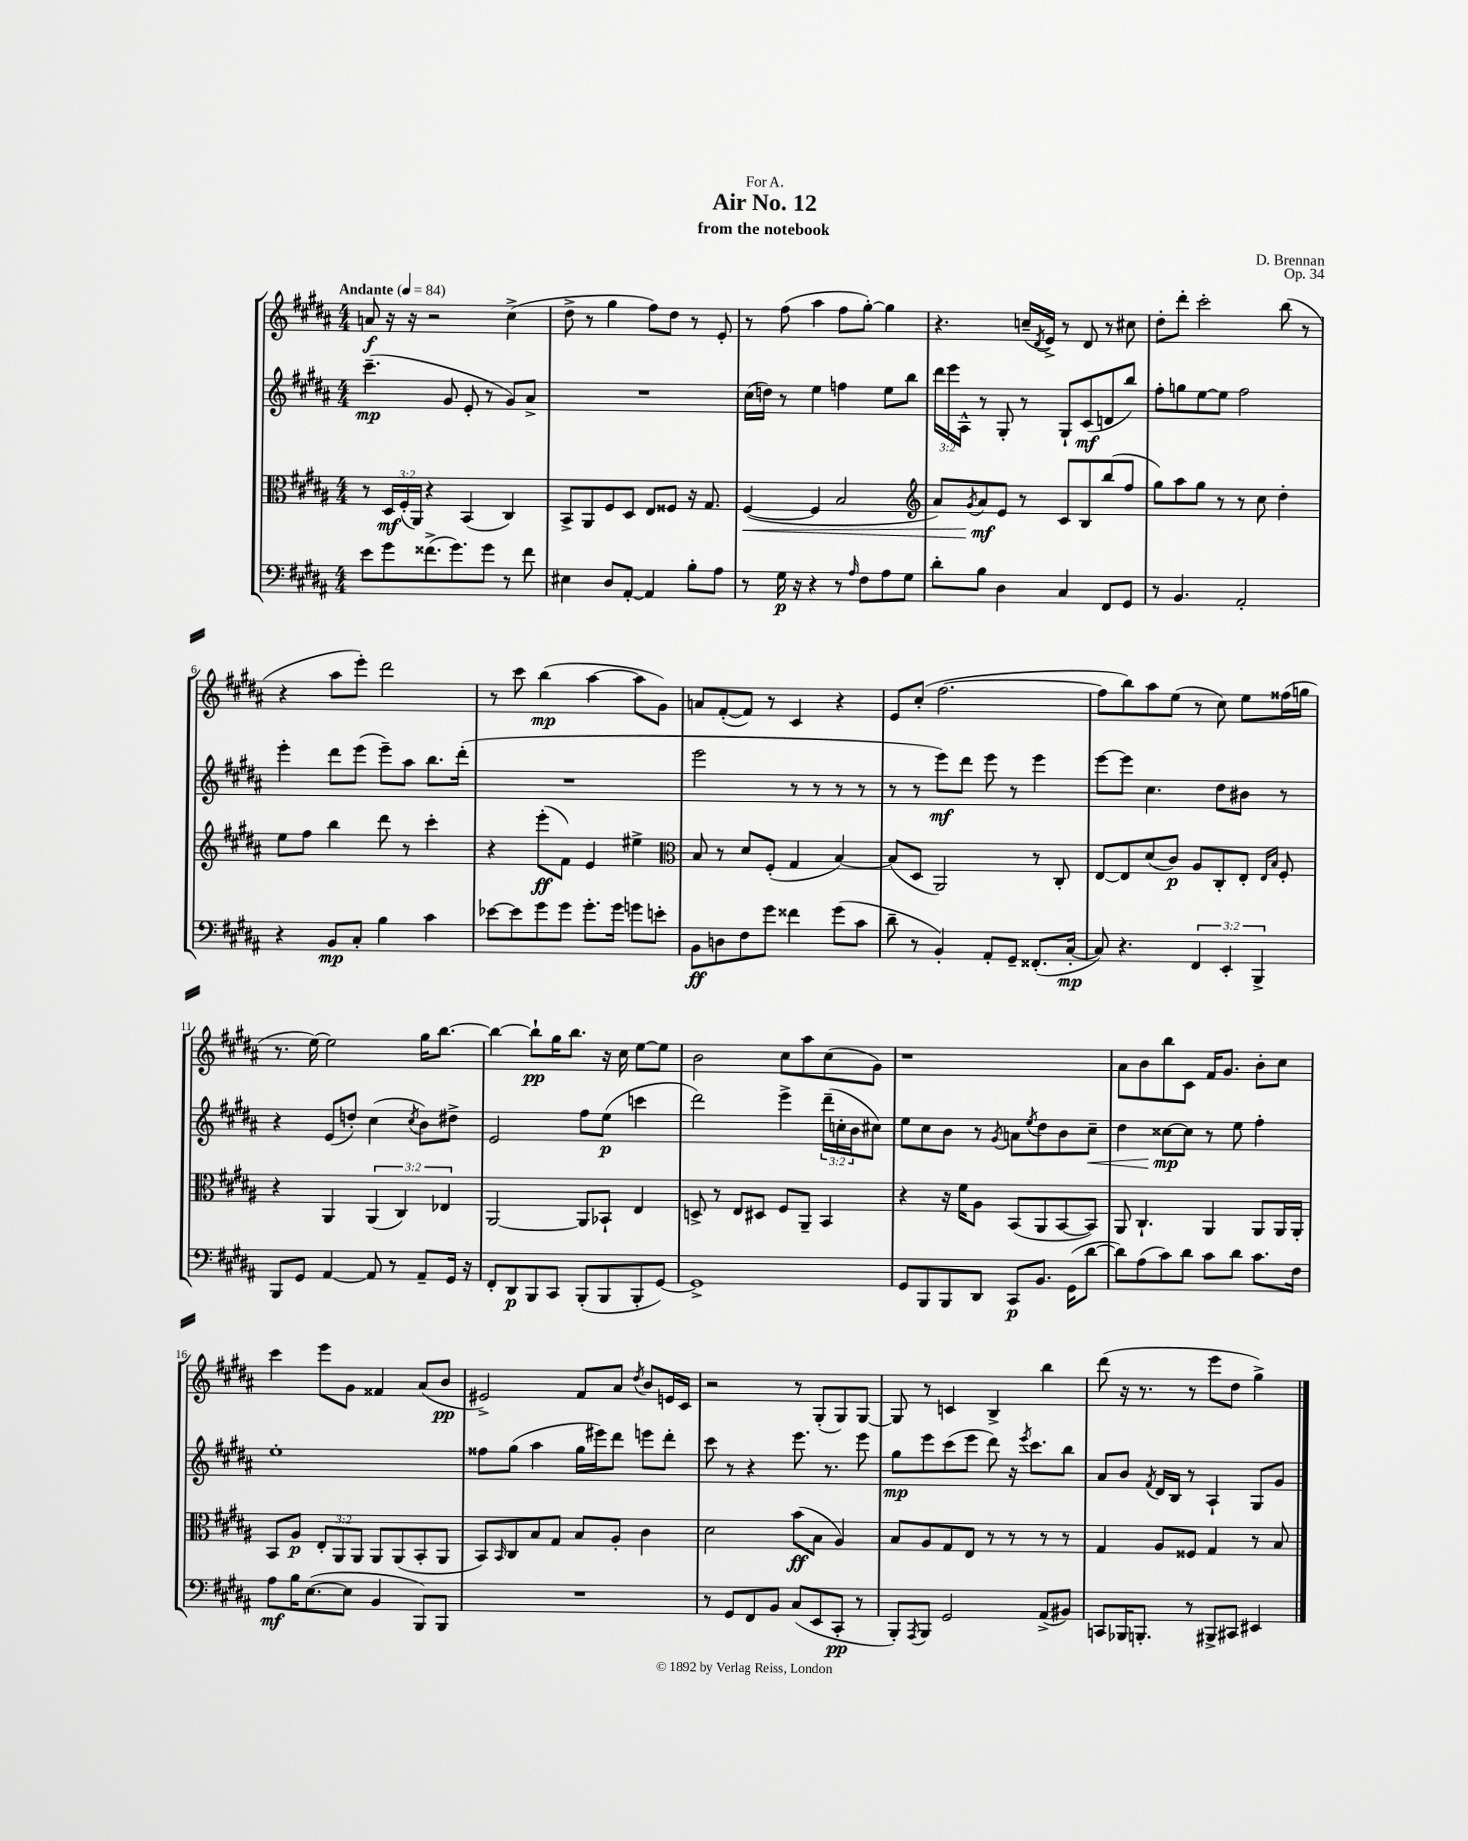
\header { title = "Air No. 12" composer = "D. Brennan" subtitle = "from the notebook" dedication = "For A." opus = "Op. 34" }
<<
\new StaffGroup <<
\new Staff = "s0" {
    \clef treble \key b \major \numericTimeSignature \time 4/4 \tempo "Andante" 4 = 84
    a'8\f r16 r16 r2 cis''4->( |
    dis''8-> r8 gis''4 fis''8) dis''8 r8 e'8-. |
    r8 fis''8( ais''4 fis''8 gis''8~-.) gis''4 |
    r4. c''16--( \acciaccatura { dis'8 } e'16->) r8 dis'8 r8 cis''8 |
    dis''8-. dis'''8-. cis'''2-. b''8( r8 |
    r4 ais''8 e'''8-.) dis'''2 |
    r8 cis'''8 b''4\mp( ais''4~ ais''8 gis'8) |
    a'8 fis'8~-.( fis'8) r8 cis'4 r4 |
    e'8 cis''8-.( fis''2.~ |
    fis''8 b''8) ais''8 e''8( r8 cis''8) e''8 fisis''16( g''16 |
    r8. e''16~) e''2 gis''16 b''8.~ |
    b''4~ b''8-!\pp gis''16 b''8. r16 cis''16 e''8~ e''8 |
    b'2 cis''8 ais''8 cis''8( gis'8) |
    r1 |
    ais'8 b'8 b''8 cis'8 fis'16 gis'8. b'8-. cis''8 |
    cis'''4 e'''8 gis'8 fisis'4 ais'8( b'8\pp |
    eis'2->) fis'8 ais'8 \acciaccatura { dis''8 } b'8 e'16 cis'16 |
    r2 r8 gis8-.( gis8) gis8~ |
    gis8 r8 c'4 b4-> b''4 |
    dis'''8( r16 r8. r8 e'''8 dis''8 gis''4->) \bar "|." |
}
\new Staff = "s1" {
    \clef treble \key b \major \numericTimeSignature \time 4/4 \override Staff.TupletNumber.text = #tuplet-number::calc-fraction-text
    cis'''4.--\mp( gis'8 e'8-. r8 gis'8) ais'8-> |
    R1 |
    cis''16( d''16) r8 e''4 f''4 e''8 b''8 |
    \tuplet 3/2 { dis'''16 e'''16 ais16-^ } r8 gis8-. r8 gis8-! cis'8\mf( d'8 b''8) |
    fis''8-. g''8 e''8~ e''8 fis''2 |
    e'''4-. dis'''8 e'''8( e'''8--) ais''8 b''8. dis'''16-.( |
    R1 |
    e'''2 r8 r8 r8 r8 |
    r8 r8 e'''8\mf) dis'''8 e'''8 r8 e'''4 |
    e'''8~ e'''8 cis''4. dis''8 bis'8 r8 |
    r4 e'8( d''8-.) cis''4( \acciaccatura { cis''8 } b'8) dis''8-> |
    e'2 fis''8 e''8\p( c'''4 |
    dis'''2) e'''4-> \tuplet 3/2 { dis'''16--( c''16-. b'16 } cis''8) |
    e''8 cis''8 b'8 r8 \acciaccatura { gis'8 } a'8 \acciaccatura { e''8 } dis''8 b'8 cis''8--\< |
    dis''4 cisis''8~\mp\! cisis''8 r8 e''8 fis''4-. |
    e''1-. |
    fisis''8 gis''8( ais''4 gis''16 eis'''16) dis'''8 e'''8 dis'''8-. |
    cis'''8 r8 r4 e'''8. r8. e'''8 |
    gis''8\mp e'''8 cis'''8( e'''8 dis'''8) r16 \acciaccatura { e'''8 } cis'''8. b''8 |
    ais'8 b'8 \acciaccatura { fis'8 } dis'16 b16 r8 ais4-! gis8 gis'8 \bar "|." |
}
\new Staff = "s2" {
    \clef alto \key b \major \numericTimeSignature \time 4/4 \override Staff.TupletNumber.text = #tuplet-number::calc-fraction-text
    r8 \tuplet 3/2 { dis16\mf fis16-.( ais,16) } r4 b,4( cis4) |
    b,8-> ais,8 fis8 dis8 e8 fisis8 r16 gis8. |
    fis4~\<( fis4 b2 |
    \clef treble ais'8) \acciaccatura { gis'8 } ais'8\mf\! e'8 r8 cis'8 b8 b''8( fis''8 |
    gis''8) ais''8 gis''8 r8 r8 cis''8 dis''4-. |
    e''8 fis''8 b''4 dis'''8 r8 cis'''4-. |
    r4 e'''8-.\ff( fis'8) e'4 eis''4-> |
    \clef alto b8 r8 dis'8 fis8-.( gis4 b4~) |
    b8( dis8 ais,2) r8 cis8-. |
    e8~ e8 dis'8( cis'8\p) ais8 cis8-. e8-. \grace { e16 b16 } fis8-. |
    r4 ais,4 \tuplet 3/2 { ais,4( cis4) ees4 } |
    ais,2~ ais,8 bes,8-! e4 |
    d8-> r8 e8 dis8 fis8 ais,8-- b,4 |
    r4 r16 fis'16 ais8 b,8( ais,8 b,8~ b,8) |
    ais,8 cis4.-! ais,4 ais,8 ais,16 ais,16-. |
    b,8 ais8\p \tuplet 3/2 { e8-. ais,8 ais,8 } ais,8 ais,8( b,8-. ais,8 |
    b,8) \grace { b,16 } cis8 b8 gis8 b8 ais8-. cis'4 |
    dis'2 b'8\ff( b8 ais4) |
    b8 ais8 gis8 e8 r8 r8 r8 r8 |
    gis4 ais8 fisis8 gis4 r8 b8 \bar "|." |
}
\new Staff = "s3" {
    \clef bass \key b \major \numericTimeSignature \time 4/4 \override Staff.TupletNumber.text = #tuplet-number::calc-fraction-text
    e'8 gis'8 fisis'8.->( gis'8.) gis'8 r8 fisis'8 |
    eis4 dis8 ais,8~-. ais,4 b8-. ais8 |
    r8 gis16\p r16 r4 r8 \grace { ais16 } fis8 ais8 gis8 |
    dis'8-. b8 dis4 cis4 fis,8 gis,8 |
    r8 b,4. ais,2-. |
    r4 b,8\mp cis8-. b4 cis'4 |
    ees'8~ ees'8 gis'8 gis'8 gis'8.-. gis'16 g'8 e'8-. |
    b,8\ff d8 fis8 gis'8 fisis'4 gis'8( cis'8 |
    dis'8-- r8 b,4-.) ais,8-. gis,8-- fisis,8.-.( cis16~-.\mp |
    cis8) r4. \tuplet 3/2 { fis,4 e,4-. b,,4-> } |
    b,,8 gis,8 ais,4~ ais,8 r8 ais,8-- gis,16 r16 |
    fis,8-. dis,8\p b,,8 cis,8 b,,8-.( b,,8 b,,8-. gis,8~) |
    gis,1-> |
    gis,8 b,,8 b,,8 dis,8 cis,8\p b,8. gis,16( dis'8~ |
    dis'8) ais8( cis'8) dis'8 cis'8 dis'8 cis'8. fis16 |
    ais8\mf b16 e8.~( e8 b,4 b,,8) b,,8 |
    R1 |
    r8 gis,8 fis,8 b,8 cis8( e,8 cis,8-.\pp r8 |
    b,,8-.) \acciaccatura { ais,,8 } b,,8 gis,2 ais,8->( bis,8) |
    c,8 bes,,16 b,,8.-. r8 bis,,8-> cis,8 eis,4 \bar "|." |
}
>>
>>
